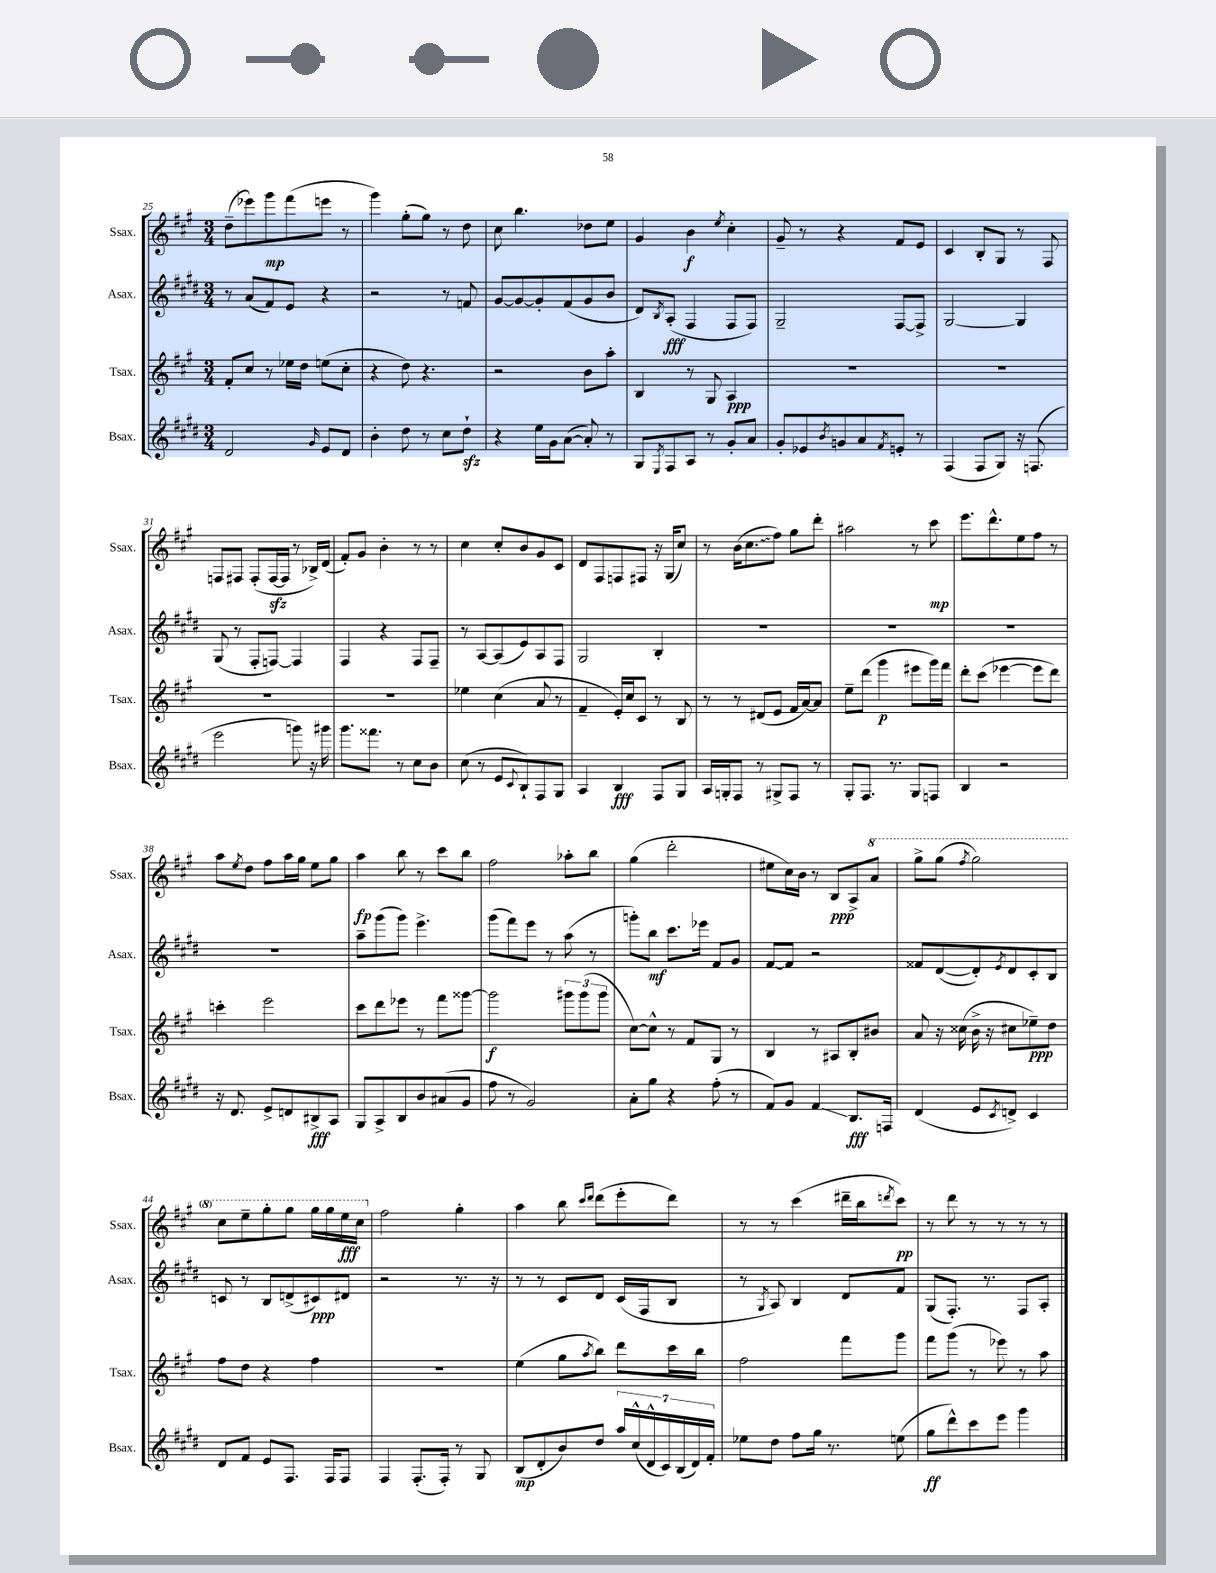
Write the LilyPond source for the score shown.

<<
\new StaffGroup <<
\new Staff = "s0" \with { instrumentName = "Ssax." shortInstrumentName = "Ssax." } {
    \clef treble \key a \major \numericTimeSignature \time 3/4
    d''8--( ees'''8) gis'''8\mp fis'''8( e'''8 r8 |
    gis'''4) gis''8-.( gis''8) r8 d''8 |
    cis''8 b''4. des''8 e''8 |
    gis'4 b'4\f \acciaccatura { e''8 } cis''4-. |
    gis'8-- r8 r4 fis'8 e'8 |
    cis'4 b8-. gis8 r8 fis8 |
    f8 fis8 fis8-.( fis16~\sfz fis16 r8 bes16->) d'16( |
    fis'8-.) gis'8 b'4-. r8 r8 |
    cis''4 cis''8-. b'8 gis'8 cis'8 |
    d'8 fis8 f8 fis8 r16 gis16( cis''8) |
    r8 b'16( \once \override Glissando.style = #'zigzag cis''8.\glissando fis''8) gis''8 d'''8-. |
    ais''2 r8 cis'''8\mp |
    e'''8. d'''8.-^ e''8 fis''8 r8 |
    a''8 \acciaccatura { e''8 } d''8 fis''8 a''16 gis''16 e''8 gis''8 |
    a''4\fp b''8 r8 cis'''8 b''8 |
    fis''2 aes''8-. b''8 |
    gis''4( d'''2-. |
    eis''8 cis''16) b'16 r8 b8\ppp a8-> \ottava #1 a''8 |
    gis'''8-> gis'''8( \acciaccatura { fis'''8 } gis'''2) |
    cis'''8 e'''8-- gis'''8-. gis'''8 gis'''16 gis'''16 e'''16\fff cis'''16 \ottava #0 |
    fis''2 gis''4-. |
    a''4 b''8 \grace { cis'''16 d'''16 } d'''8( e'''8-. d'''8) |
    r8 r8 cis'''4( dis'''16-- b''16 \acciaccatura { d'''8 } cis'''8\pp) |
    r8 d'''8 r8 r8 r8 r8 \bar "|." |
}
\new Staff = "s1" \with { instrumentName = "Asax." shortInstrumentName = "Asax." } {
    \clef treble \key e \major \numericTimeSignature \time 3/4
    r8 a'8( fis'8) e'8 r4 |
    r2 r8 f'8 |
    gis'8~ gis'8~ gis'8-. fis'8( gis'8 b'8 |
    dis'8) \acciaccatura { b8 } a8-.\fff( fis4 fis8 fis8) |
    gis2-- fis8~ fis8-> |
    gis2~ gis4 |
    gis8( r8 fis8-. f8~) f4 |
    fis4 r4 fis8 fis8-- |
    r8 a8~ a8( e'8) a8 fis8 |
    gis2 b4-. |
    R2. |
    R2. |
    R2. |
    R2. |
    a''8-- gis'''8( gis'''8) e'''4.-> |
    gis'''8( fis'''8) e'''8 r8 a''8( r8 |
    g'''8-.) b''8\mf cis'''8. ees'''16 fis'8 gis'8 |
    fis'8~ fis'8 r2 |
    fisis'8 dis'8~( dis'8-.) \acciaccatura { e'8 } dis'8 cis'8-. b8 |
    c'8 r8 b8 d'8->( cis'8\ppp) dis'8 |
    r2 r8. r16 |
    r8 r8 cis'8 dis'8 cis'16( fis16 b8 |
    r8 \acciaccatura { gis8 } a8) b4 dis'8 fis'8 |
    gis8( fis8.-.) r8. fis8 a8-. \bar "|." |
}
\new Staff = "s2" \with { instrumentName = "Tsax." shortInstrumentName = "Tsax." } {
    \clef treble \key a \major \numericTimeSignature \time 3/4
    fis'8-. cis''8 r8 ees''16 d''16 e''8( cis''8-. |
    r4 d''8) r4. |
    r2 b'8 a''8-. |
    b4 r8 gis8 a4\ppp |
    R2. |
    R2. |
    R2. |
    R2. |
    ees''4 cis''4( a'8 r8 |
    fis'4-- e'16-.) cis''16 cis'8 r8 b8 |
    r8 r8 dis'8( e'8 fis'16 a'16~) a'8 |
    e''8-- d'''8( gis'''4\p eis'''8 gis'''16) fis'''16 |
    d'''8-. cis'''8( ees'''4~ ees'''8 d'''8) |
    c'''4-. e'''2 |
    cis'''8 d'''8 ees'''8 r8 fis'''8 gisis'''8~ |
    gisis'''2\f \tuplet 3/2 { gis'''8 gis'''8( gis'''8 } |
    cis''8~) cis''8-^ r8 fis'8 gis8 r8 |
    b4 r8 ais8 b8-. bis'8 |
    a'8 r16 cisis''16( b'16-> r16 cis''8 ees''8--\ppp) d''8 |
    fis''8 d''8 r4 fis''4 |
    R2. |
    e''4( gis''8 \acciaccatura { a''8 } b''8) d'''8 cis'''16 b''16 |
    fis''2 fis'''8 gis'''8 |
    fis'''8 gis'''8( r8 ees'''8) r8 a''8 \bar "|." |
}
\new Staff = "s3" \with { instrumentName = "Bsax." shortInstrumentName = "Bsax." } {
    \clef treble \key e \major \numericTimeSignature \time 3/4
    dis'2 \grace { gis'16 } e'8 dis'8 |
    b'4-. dis''8 r8 cis''8 dis''8-!\sfz |
    r4 e''16 gis'16 a'8~( a'8-.) r8 |
    gis8 \acciaccatura { e8 } fis8 a8 r8 gis'8-. a'8 |
    gis'8-. ees'8 \acciaccatura { b'8 } g'8 a'8 \acciaccatura { fis'8 } e'8-. r8 |
    fis4( fis8 gis8) r16 f8.( |
    e'''2 g'''8) r16 gis'''16 |
    gis'''8. fisis'''8. r8 cis''8 b'8 |
    cis''8( r8 e'8 \appoggiatura { cis'8 } b8-!) fis8 gis8 |
    a4 b4\fff fis8 gis8 |
    a16 g16-. fis8 r8 gis8-> fis8 r8 |
    gis8-. fis8. r8. gis8 f8 |
    b4 r2 |
    r16 dis'8. e'8-> d'8 bis8->\fff a8 |
    gis8 a8-> b8 b'8 ais'8( gis'8 |
    fis''8 r8 gis'2) |
    a'8-. gis''8 r4 fis''8-.( r8 |
    fis'8) gis'8 fis'4\glissando b8.\fff f16 |
    dis'4( e'8 \acciaccatura { cis'8 } d'8->) cis'4 |
    dis'8 fis'8 e'8 fis8. fis16 fis8 |
    fis4 fis8.-.( fis16-.) r8 gis8 |
    b8\mp( dis'8-. b'8) dis''8 \tuplet 7/4 { a''16 cis''16-^( dis'16-^ cis'16) b16( dis'16) fis'16-. } |
    ees''8 dis''8 fis''8 gis''16 r8. e''8( |
    gis''8\ff dis'''8-^) cis'''8 e'''8 gis'''4 \bar "|." |
}
>>
>>
\layout { \context { \Score currentBarNumber = #25 } }
